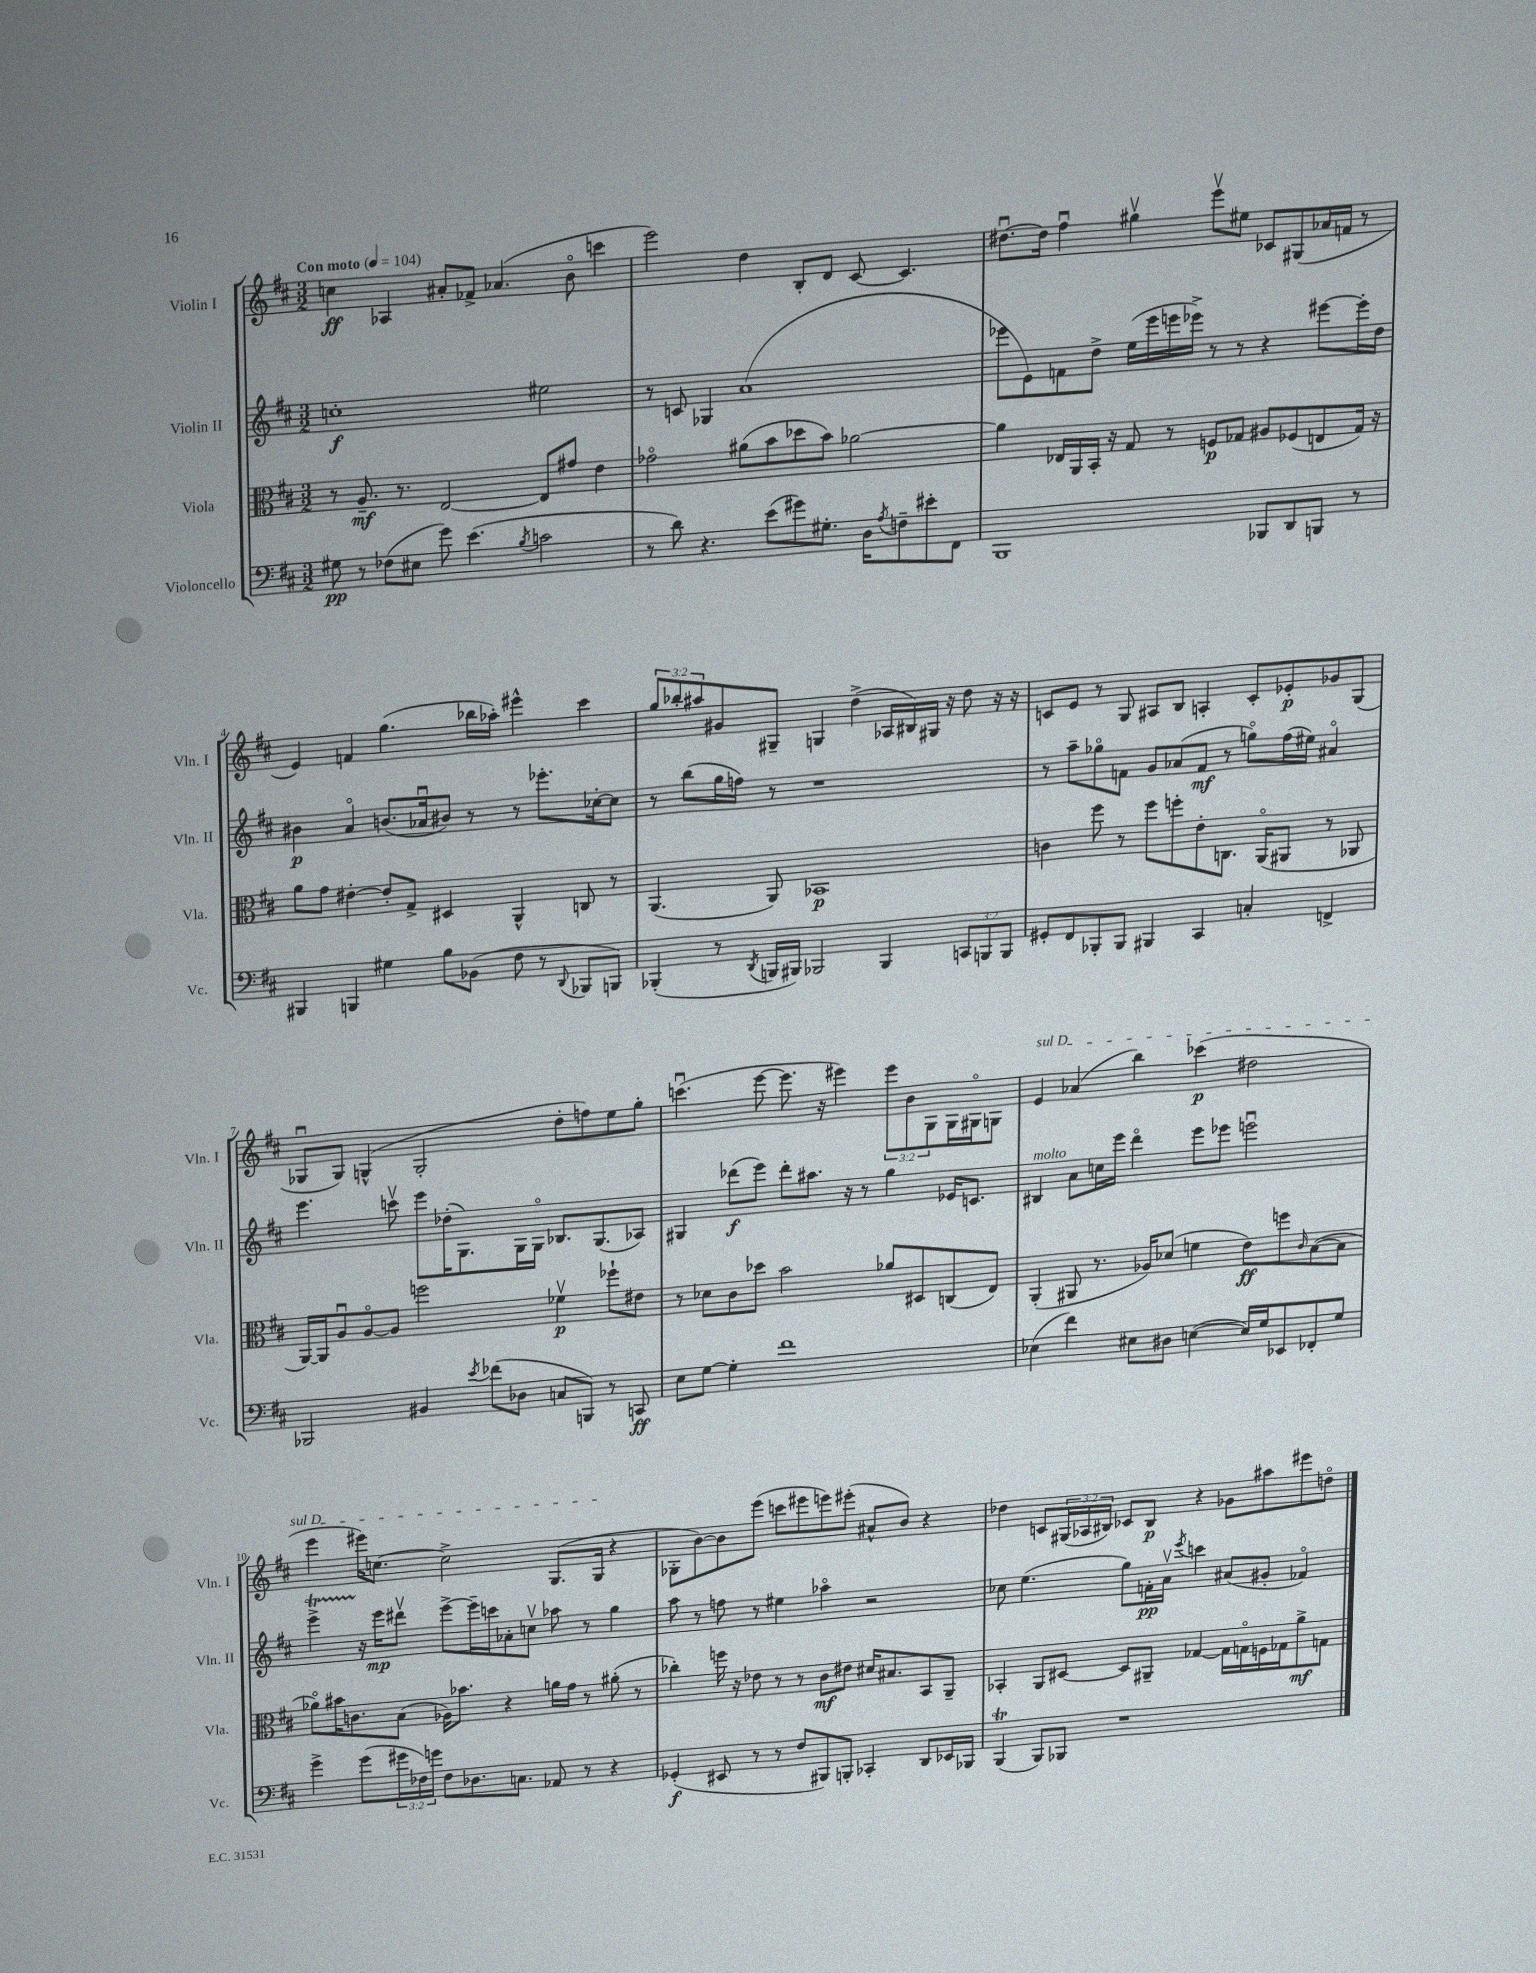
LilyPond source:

<<
\new StaffGroup <<
\new Staff = "s0" \with { instrumentName = "Violin I" shortInstrumentName = "Vln. I" } {
    \clef treble \key d \major \numericTimeSignature \time 3/2 \override Staff.TupletNumber.text = #tuplet-number::calc-fraction-text \tempo "Con moto" 4 = 104
    c''4\ff aes4 ais'8-. fes'8-> aes'4.( b'8\flageolet c'''4 |
    e'''2) d''4 b8-. d'8 cis'8~ cis'4. |
    dis''8.~\downbow dis''16 fis''4\downbow gis''4\upbow e'''8\upbow eis''8 ces'8 gis8( aes'16 f'16 r8 |
    e'4) f'4 g''4.( bes''16 aes''16-.) eis'''4-^ cis'''4 |
    \tuplet 3/2 { g''8 bes''8-. ais''8 } gis'8 gis8-- g4 d''4->( aes16 bis16) gis16 r16 d''8 r16 r16 |
    c'8 e'8 r8 g8 ais8 b8 a4-. c'8-. ees'8-.\p ges'8 g8( |
    ges8\downbow ges8) g4-^( g2-. d''8-. f''8) e''8 g''8-. |
    c'''4.\downbow( e'''8~ e'''8. r16 eis'''4) \tuplet 3/2 { eis'''8 b'8 g8 } g16 gis16\flageolet g8 |
    \once \override TextSpanner.bound-details.left.text = \markup { \italic "sul D" } e'4\startTextSpan aes'4( b''4) ces'''4\p( dis''2 |
    e'''4 eis'''16) c''8.~ c''2-> g8.( g16\stopTextSpan r4 |
    ges8-. b'8~) b'8 e'''8( c'''8 eis'''8 e'''8) eis'''8-.( ais'8-^ b'8) r4 |
    des''4 c'8 \tuplet 3/2 { gis16( aes16 bis16) } ces'8 bis8\p r4 ges'8 ais''8 eis'''8 d''8\flageolet \bar "|." |
}
\new Staff = "s1" \with { instrumentName = "Violin II" shortInstrumentName = "Vln. II" } {
    \clef treble \key d \major \numericTimeSignature \time 3/2
    c''1-.\f eis''2 |
    r8 c'8 ges4 a'1( |
    ees'''8 e'8) f'8 d''8-> e''16( ees'''16 e'''16 ees'''16->) r8 r8 r4 eis'''8~ eis'''16-. d''16 |
    bis'4\p a'4\flageolet b'8.( aes'16\downbow bis'8) r8 r8 ees'''8.-. ces''16~-. ces''8 |
    r8 b''8( g''16 f''16) r8 r1 |
    r8 a''8-- ges''8\flageolet f'8 g'8 aes'8( f'8\mf r8 g''8\flageolet) fis''16( eis''16) ais'4\flageolet |
    e'''4. c'''8\upbow e'''8 des''16-.( g8.) g16 g16\flageolet bes8. g8.( aes8) |
    gis4 des'''8\f( e'''8) des'''8-. ais''8. r16 r8 g''4 ees'16 c'8. |
    bis4^\markup { \italic "molto" } a'8 c''16 e'''16 d'''4\flageolet e'''8 ees'''8 e'''2\downbow |
    e'''4->\startTrillSpan r16\stopTrillSpan e'''16\mp dis'''8\upbow e'''8~-> e'''16-- c'''16 aes'8-. c''8\upbow aes''8 r8 g''4 |
    a''8 r8 f''8 r8 eis''4 aes''4\flageolet r2 |
    ces''8 e''4.( g''8) f'16-.\pp a'16\upbow \acciaccatura { e'''8 } c'''4 ais'8( gis'8-. fes'4\flageolet) \bar "|." |
}
\new Staff = "s2" \with { instrumentName = "Viola" shortInstrumentName = "Vla." } {
    \clef alto \key d \major \numericTimeSignature \time 3/2
    r8 a8.--\mf r8. e2~ e8 gis'8 e'4 |
    ges'2\flageolet ais'8( b'8 des''8 b'8) aes'2~ |
    aes'4 ees16 a,16 b,16-. r16 g8 r8 f8\p ges8 ais8 fes8( e8 ges16) r16 |
    a'8 g'8 eis'4~-. eis'8-. g8-> dis4 a,4-^ c8 r8 |
    a,4.( a,8) bes,1\p |
    c'4 fis''8 r8 fis''8 f''8-. e'8-. c8. a,16\flageolet( ais,8 r8 aes,8 |
    a,16~) a,16 a8\downbow a8~\flageolet a8 f''2 fes'4\upbow\p fes''8-! eis'8 |
    r8 des'8 cis'8 des''8 b'2 aes'8 dis8 c8( e8) |
    a,4-.( ais,8 r8. aes16) des'8( f'4 e'8\ff) f''8 \grace { cis'16 } b8~( b8 |
    aes'8\flageolet) bis'16 c'8. b8( aes16) bes'8. r4 a'16 g'16 r8 ais'8-.( r8 |
    ces''4-.) f''16 r16 ees'8 r8 r8 cis'8\mf eis'8 dis'16 bis8. b,8 a,8-- |
    bes,4-. a,8 dis8~ dis8 ais,8-- ges4~ ges16 g16\flageolet f16 ges16 a'8->\mf g8 \bar "|." |
}
\new Staff = "s3" \with { instrumentName = "Violoncello" shortInstrumentName = "Vc." } {
    \clef bass \key d \major \numericTimeSignature \time 3/2 \override Staff.TupletNumber.text = #tuplet-number::calc-fraction-text
    gis8\pp r8 fes8( eis8 g'8) e'4.( \acciaccatura { b8 } c'2 |
    r8 d'8) r4. e'8( gis'8) gis8.-. d16 \acciaccatura { a8 } f8-- eis'8-. fis,8 |
    b,,1 bes,,8 d,8 b,,8 r8 |
    bis,,4 b,,4 gis4 b8 bes,8( fis8 r8 \appoggiatura { d,8 } bes,,8 b,,8) |
    bes,,4-.( r8 \acciaccatura { d,8 } b,,16 bis,,16) bes,,2 bes,,4 \tuplet 3/2 { c,8 b,,8 b,,8 } |
    gis,8-. fis,8 bes,,8-. bes,,8 bis,,4 cis,4 c4-. f,4-> |
    bes,,2 bis,4 \acciaccatura { e'8 } fes'8( des8 c8 b,,8) r8 c,8\ff |
    e8 g8~ g4-. fis'1 |
    ees4( fis'4) eis8 dis8 e4~( e16) g16 ees,8 fes,8-. g8 |
    g'4-> g'8( \tuplet 3/2 { gis'16 fes16) g'16 } fes8 des8. c8. aes,8 r8 r4 |
    ges,4-.\f( eis,8 r8 r8 fis8 bis,,8) b,,8-. ces,4-. d,8 ees,16 bes,,16 |
    b,,4\trill( b,,8) bes,,8 r1 \bar "|." |
}
>>
>>
